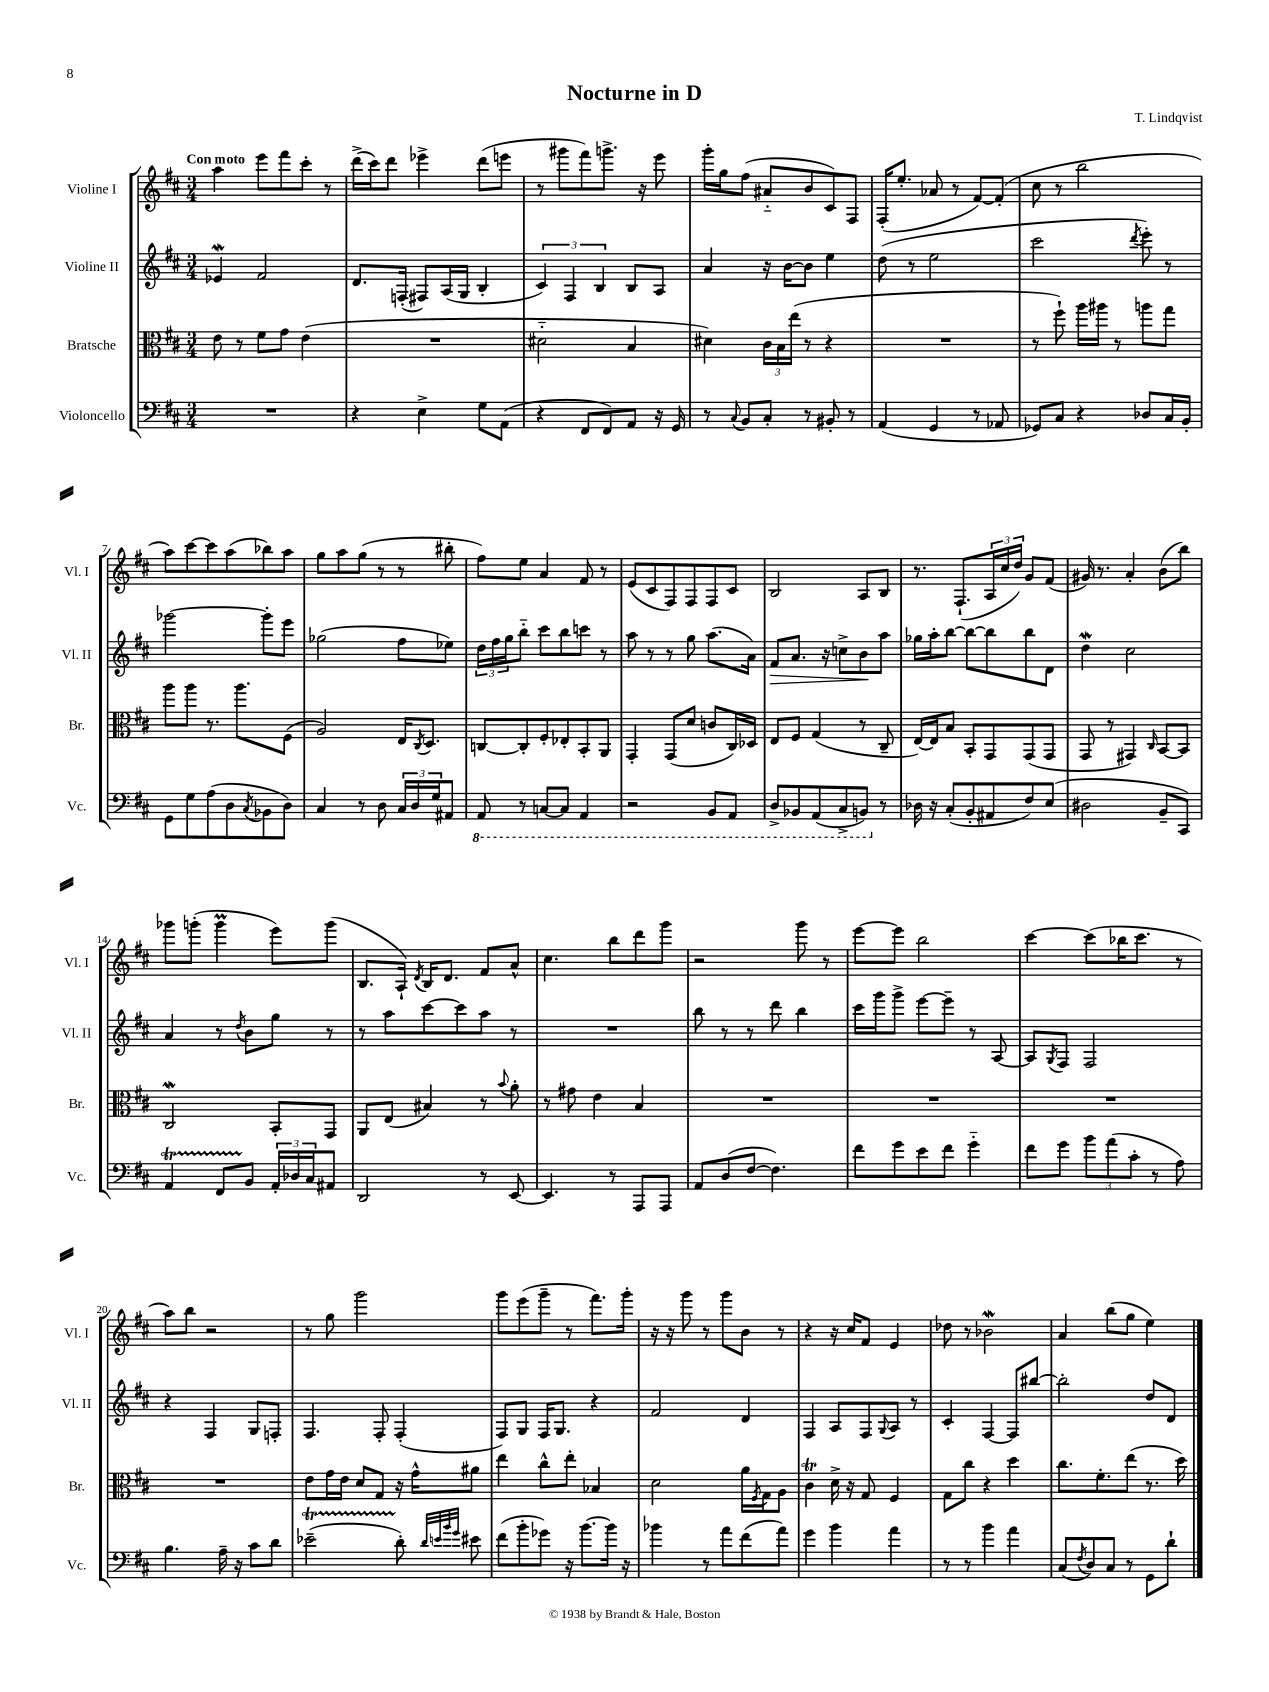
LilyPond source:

\header { title = "Nocturne in D" composer = "T. Lindqvist" }
<<
\new StaffGroup <<
\new Staff = "s0" \with { instrumentName = "Violine I" shortInstrumentName = "Vl. I" } {
    \clef treble \key d \major \numericTimeSignature \time 3/4 \tempo "Con moto"
    a''4 e'''8 fis'''8 cis'''8-. r8 |
    d'''16->( cis'''16) d'''8 ees'''4-> d'''8( e'''8 |
    r8 gis'''8 fis'''8) g'''8.-> r16 e'''8 |
    g'''16-. g''16 fis''8( ais'8-_ b'8 cis'8) fis8 |
    fis16-.( e''8.-. aes'8 r8 fis'8~) fis'8-.( |
    cis''8 r8 b''2 |
    a''8) cis'''8~ cis'''8 a''8( bes''8) a''8 |
    g''8 a''8 g''8( r8 r8 bis''8-. |
    fis''8) e''8 a'4 fis'8 r8 |
    e'8( cis'8 fis8) fis8 fis8 cis'8 |
    b2 a8 b8 |
    r8. fis8.-!( \tuplet 3/2 { a16 cis''16 d''16) } g'8 fis'8( |
    gis'16) r8. a'4-. b'8( b''8) |
    ges'''8 g'''8-.( g'''4\prall e'''8) g'''8( |
    b8. a16-!) \acciaccatura { d'8 } b16 d'8. fis'8 a'8-^ |
    cis''4. b''8 d'''8 g'''8 |
    r2 g'''8 r8 |
    e'''8~ e'''8 b''2 |
    cis'''4~ cis'''8( bes''16 cis'''8. r8 |
    a''8) b''8 r2 |
    r8 g''8 g'''2 |
    g'''8 e'''8( g'''8-- r8 fis'''8.) g'''16-. |
    r16 r16 g'''8 r8 g'''8 b'8 r8 |
    r4 r16 cis''16 fis'8 e'4 |
    des''8 r8 bes'2\mordent |
    a'4 b''8( g''8 e''4) \bar "|." |
}
\new Staff = "s1" \with { instrumentName = "Violine II" shortInstrumentName = "Vl. II" } {
    \clef treble \key d \major \numericTimeSignature \time 3/4
    ees'4\mordent fis'2 |
    d'8. f16-.( fis8) a16( g16 b4-. |
    \tuplet 3/2 { cis'4) fis4 b4 } b8 a8 |
    a'4 r16 b'16~ b'8 e''4 |
    d''8( r8 e''2 |
    cis'''2 \acciaccatura { d'''8 } e'''8-.) r8 |
    ges'''2~ ges'''8-. e'''8 |
    ges''2( fis''8 ees''8) |
    \tuplet 3/2 { d''16 fis''16 g''16 } b''8-_ cis'''8 b''8 c'''8 r8 |
    a''8 r8 r8 g''8 a''8.( a'16) |
    fis'8\> a'8. r16 c''8-> b'8\! a''8 |
    ges''16 a''16-. b''8~ b''8~ b''8 b''8 d'8 |
    d''4\mordent cis''2 |
    a'4 r8 \acciaccatura { d''8 } b'8 g''8 r8 |
    r8 a''8 cis'''8~ cis'''8 a''8 r8 |
    R2. |
    b''8 r8 r8 d'''8 b''4 |
    cis'''16 g'''16 g'''8-> e'''8~ e'''8-- r8 a8~ |
    a8 \acciaccatura { g8 } fis8 fis2 |
    r4 fis4 g8 f8-. |
    fis4. fis8-. fis4-.( |
    fis8) g8 fis16 g8. r4 |
    fis'2 d'4 |
    fis4 a8 fis8 \appoggiatura { g8 } a8 r8 |
    cis'4-. fis4~ fis8 bis''8~ |
    bis''2-. d''8 d'8 \bar "|." |
}
\new Staff = "s2" \with { instrumentName = "Bratsche" shortInstrumentName = "Br." } {
    \clef alto \key d \major \numericTimeSignature \time 3/4
    e'8 r8 fis'8 g'8 e'4( |
    R2. |
    dis'2-_ b4 |
    dis'4) \tuplet 3/2 { cis'16 b16 e''16( } r8 r4 |
    R2. |
    r8 fis''8-!) a''16 ais''16 r8 a''8 g''8 |
    a''8 a''8 r8. a''8. fis8( |
    a2) e16 \acciaccatura { cis8 } d8. |
    c8~ c8-. fis8-. ees8-. b,8-. a,8 |
    g,4-. g,8( d'8 c'8 cis16) des16 |
    e8 fis8 g4( r8 cis8-- |
    e16~) e16 b8 b,8-. g,8 g,8( g,8 |
    g,8 r8 gis,4) \grace { cis16 } b,8~ b,8 |
    cis2\mordent b,8-. g,8 |
    a,8 e8( bis4) r8 \appoggiatura { b'8 } a'8-. |
    r8 gis'8 e'4 b4 |
    R2. |
    R2. |
    R2. |
    R2. |
    e'8 g'16 e'16 d'8 g8 r16 g'16-^ ais'8 |
    e''4 cis''8-^ e''8-. bes4 |
    d'2 a'16 \acciaccatura { fis8 } g16 a8 |
    cis'4\trill d'16-> r16 g8 fis4 |
    g8 cis''8 r4 d''4 |
    cis''8. fis'8.-. e''8( r8. d''16) \bar "|." |
}
\new Staff = "s3" \with { instrumentName = "Violoncello" shortInstrumentName = "Vc." } {
    \clef bass \key d \major \numericTimeSignature \time 3/4
    R2. |
    r4 e4-> g8 a,8( |
    r4 fis,8 fis,8) a,8 r16 g,16 |
    r8 \appoggiatura { cis8 } b,8 cis8-. r8 bis,8-. r8 |
    a,4( g,4 r8 aes,8 |
    ges,8) cis8 r4 des8 cis16 b,16-. |
    g,8 g8 a8( d8 \acciaccatura { cis8 } bes,8 d8) |
    cis4 r8 d8 \tuplet 3/2 { cis16 d16 g16 } ais,8 |
    \ottava #-1 a,,8 r8 c,8~ c,8 a,,4 |
    r2 b,,8 a,,8 |
    d,8-> bes,,8 a,,8( cis,8-> b,,8) \ottava #0 r8 |
    des16 r16 cis8-.( b,8-. ais,8 fis8) e8( |
    dis2 b,8-- cis,8) |
    a,4\startTrillSpan fis,8 b,8\stopTrillSpan \tuplet 3/2 { a,16-. des16 cis16 } ais,8 |
    d,2 r8 e,8~ |
    e,4. r8 a,,8 a,,8 |
    a,8 d8( fis8~ fis4.) |
    fis'8 g'8 e'8 fis'8 g'4-_ |
    fis'8 g'8 \tuplet 3/2 { b'8 a'8( cis'8-. } r8 a8) |
    b4. a16-- r16 cis'8 d'8 |
    ees'2--\startTrillSpan( d'8-.\stopTrillSpan) \grace { d'32 e'32 b'32 g'32 } eis'8 |
    fis'8( b'8-. ges'8) r16 b'8.~ b'16 r16 |
    bes'4 r8 a'8 fis'8( a'8) |
    g'4 b'4 a'4 |
    r8 r8 b'4 a'4 |
    cis8( \acciaccatura { fis8 } d8) cis8 r8 g,8 d'8-! \bar "|." |
}
>>
>>
